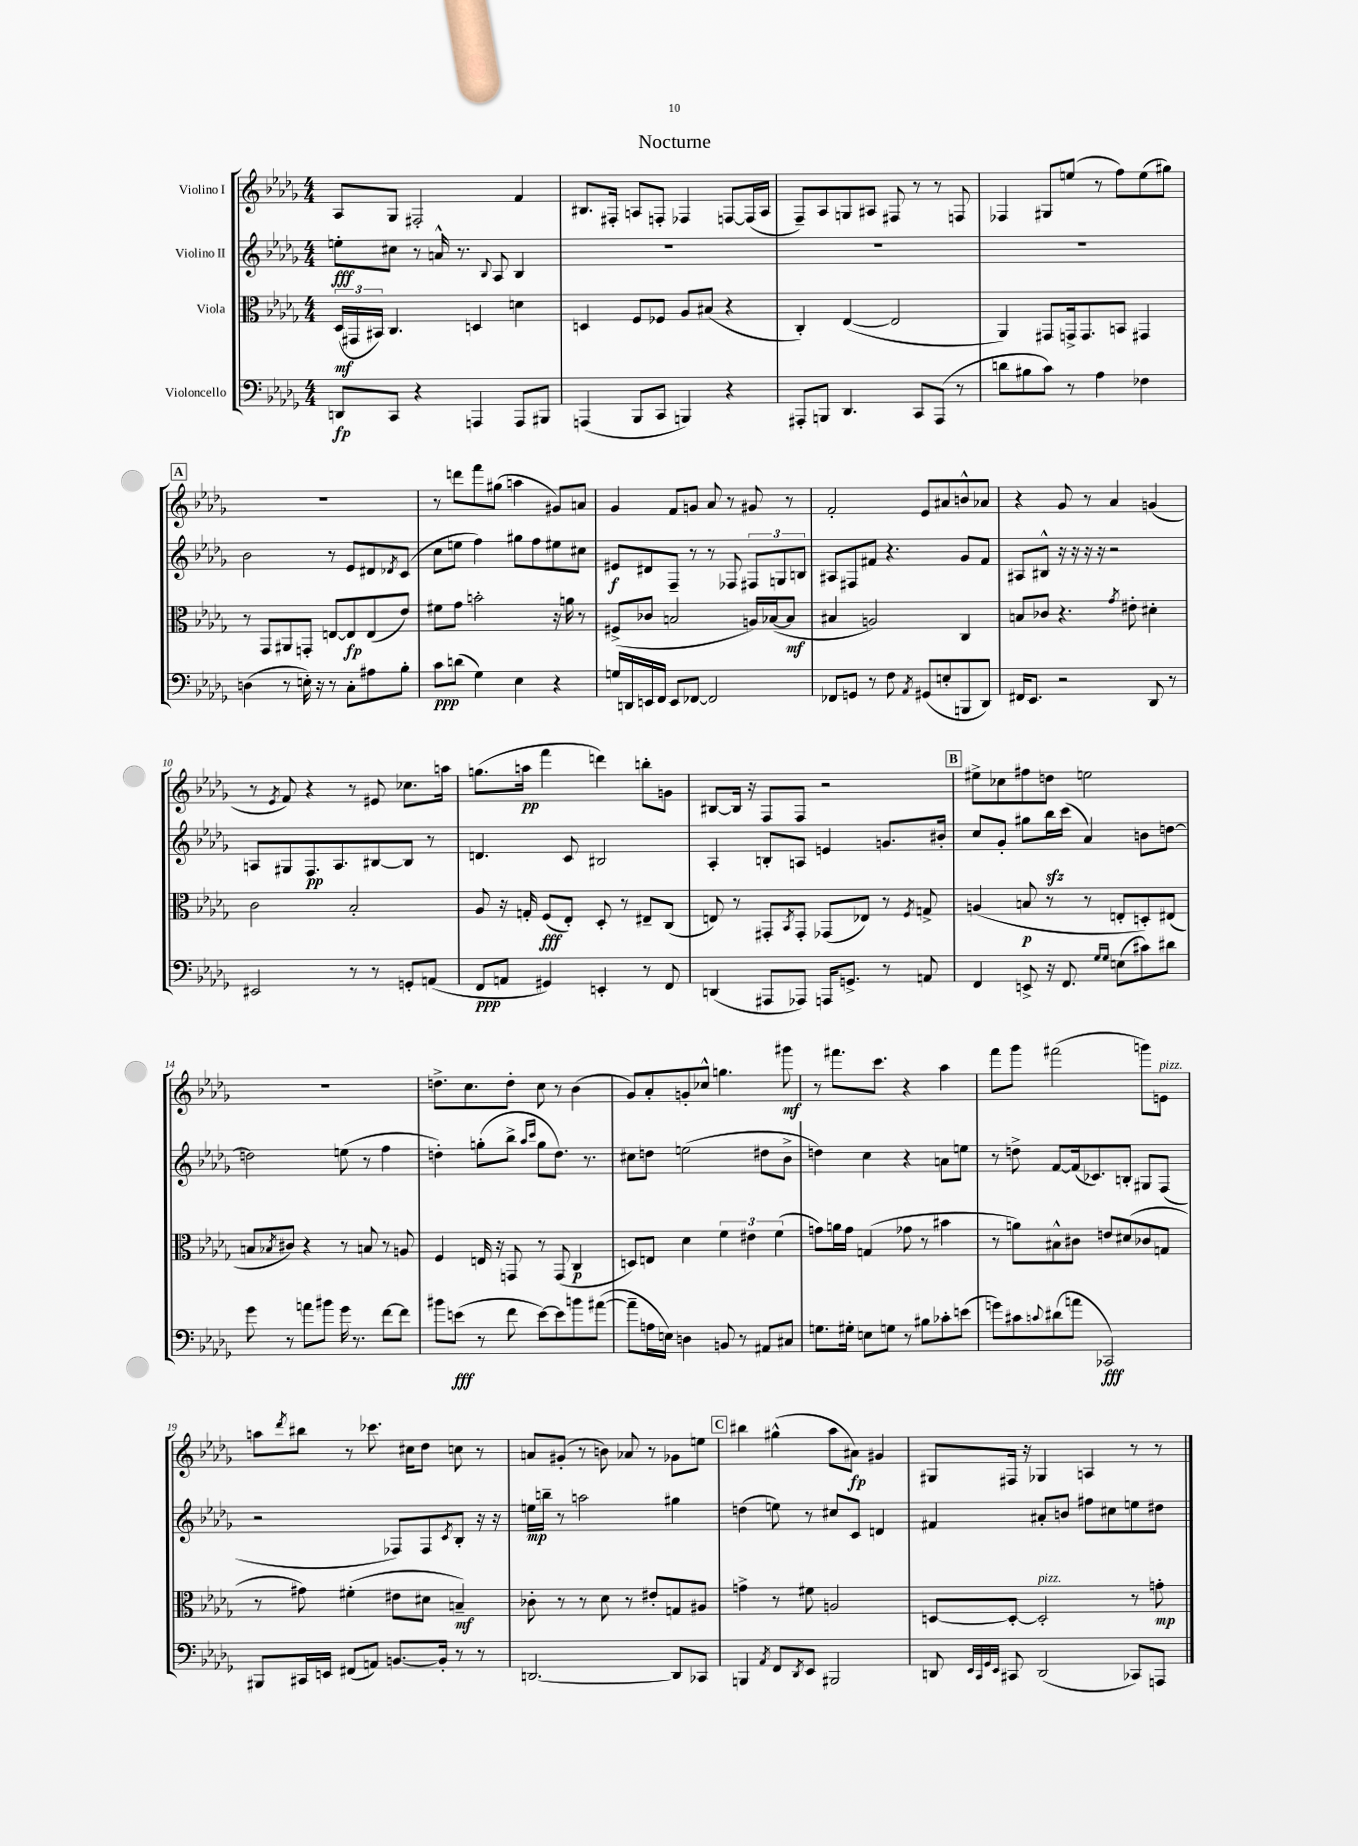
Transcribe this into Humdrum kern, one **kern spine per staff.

**kern	**kern	**kern	**kern
*staff4	*staff3	*staff2	*staff1
*clefF4	*clefC3	*clefG2	*clefG2
*k[b-e-a-d-g-]	*k[b-e-a-d-g-]	*k[b-e-a-d-g-]	*k[b-e-a-d-g-]
*M4/4	*M4/4	*M4/4	*M4/4
8DD	(24D-	8ee'	8A-
.	24GG#	.	.
.	24BB#)	.	.
8CC	4.C	8cc#	8G-
4r	.	8r	2F#'
.	.	16a^^	.
.	.	8.r	.
4AAA	4D	.	.
.	.	8qqB-	.
.	.	8A-	.
8AAA	4d	4B-	4f
8BBB#	.	.	.
=	=	=	=
(4AAA	4D	1r	8.B#
.	.	.	16F#'
8BBB-	8F	.	8A
8CC	8F-	.	8F'
4BBB)	8A-	.	4F-
.	(8B#	.	.
4r	4r	.	[8F
.	.	.	(16F]
.	.	.	16A
=	=	=	=
8AAA#'	4C')	1r	8F~)
8BBB	.	.	8A-
4.DD-	([4E-	.	8G
.	.	.	8A#
.	2E-]	.	8F#
8CC	.	.	8r
(8AAA#	.	.	8r
8r	.	.	8F
=	=	=	=
8d	4AA-)	1r	4F-
8B#	.	.	.
8c)	8GG#	.	8G#
8r	16GG^	.	(8ee
.	8.GG	.	.
4A-	.	.	8r
.	8BB	.	8ff)
4F-	4GG#	.	(8ee
.	.	.	8gg#)
=	=	=	=
(4D	8r	2b-	1r
.	8GG-	.	.
8r	8AA#	.	.
16E')	8GG'	.	.
16r	.	.	.
8r	[8E	8r	.
8C'	8E]	8e-	.
8A#	(8E	8d#	.
.	.	8qd-	.
8B-'	8e-)	(8c	.
=	=	=	=
8c	8f#	8cc	8r
(8d	8g-	8ee	8ddd
4G-)	2b'	4ff)	8fff
.	.	.	(8gg#
4E-	.	8gg#	4aa
.	.	8ff	.
4r	16r	8ee#	8g#)
.	16a	.	.
.	8r	8cc#	8a
=	=	=	=
16G	(8F#^	8e#	4g-
16DD	.	.	.
16EE	8c-	8d#	.
16FF	.	.	.
8EE	2B	8F~	8f
[8FF-	.	8r	8g
2FF-]	.	8r	8a-
.	.	8F-	8r
.	16A)	12F#	8g#
.	([16B-	.	.
.	.	12G	.
.	8B-]	.	8r
.	.	12B	.
=	=	=	=
8FF-	4B#	8A#	2f'
8GG	.	8F#	.
8r	2A)	8f#	.
8F	.	4.r	.
8qAA-	.	.	.
(8GG#	.	.	8e-
8E'	.	.	8a#
8BBB	4C	8g-	8b^^
8DD-)	.	8f#	8a-
=	=	=	=
16FF#	8B	8A#	4r
8.EE-	.	.	.
.	8c-	8B#^^	.
2r	4.r	16r	8g-
.	.	16r	.
.	.	16r	8r
.	.	16r	.
.	.	2r	4a-
.	8qg-	.	.
.	8e#'	.	.
8DD-	4d#'	.	(4g
8r	.	.	.
=	=	=	=
2EE#	2c	8A	8r
.	.	.	8qe-
.	.	8G#	8f)
.	.	8.F	4r
.	.	8.A	.
8r	2B-'	.	8r
8r	.	[8B#	8e#
8GG'	.	8B#]	8.cc-
(8AA	.	8r	.
.	.	.	16aa
=	=	=	=
8FF	8A-	4.d	(8.gg
8AA	16r	.	.
.	16G'	.	16aa
4GG#)	(8F	.	4fff
.	8E-')	8c	.
4EE'	8D-'	2B#	4ddd)
.	8r	.	.
8r	8E#~	.	8bb'
8FF	(8C	.	8g
=	=	=	=
(4DD	8E)	4A-'	[8B#
.	8r	.	16B#]
.	.	.	16r
8AAA#	8GG#'	8B'	8F
.	8qBB-	.	.
8AAA-)	8GG#'	8A	8F
16AAA	(8GG-	4e	2r
8.GG^	.	.	.
.	8E-)	.	.
8r	8r	8.g	.
.	8qF	.	.
8AA	8G^	.	.
.	.	16b#'	.
=	=	=	=
4FF	(4A	8cc	8ee#^
.	.	8g-'	8cc-
8EE^	8B	8gg#	8ff#
16r	8r	16bb-	8dd
8.FF	.	(16ccc	.
.	8r	4a-)	2ee
16qqG-	.	.	.
16qqG-	.	.	.
(8E	8E'	.	.
8c#)	8D')	8b	.
8d#	(8E#	[8dd	.
=	=	=	=
8g-	8B	2dd]	1r
.	8qB-	.	.
8r	8c#)	.	.
8a	4r	.	.
8b#	.	.	.
16g-	8r	(8ee	.
8.r	.	.	.
.	8B	8r	.
[8f	8r	4ff	.
8f]	8A	.	.
=	=	=	=
8b#	4F	4dd')	8.dd^
(8e	.	.	.
.	.	.	8.cc
8r	16E	(8gg'	.
.	16r	.	.
8f	8GG	8bb-^	8dd'
.	.	16qqaa-	.
.	.	16qqccc	.
[8e)	8r	8gg	8cc
8e]	(8GG	8.dd)	8r
8b	4C	.	(4b-
.	.	8.r	.
([8a#	.	.	.
=	=	=	=
8a#~]	8D)	8cc#	8g-)
16A	8E	8dd	8a-'
16E)	.	.	.
4D	4d-	(2ee	8g'
.	.	.	8cc-^^
8BB	6f	.	4.gg
8r	.	.	.
.	6e#	.	.
8AA#	.	8dd#	.
.	(6f	.	.
8C#	.	8b-^	8ggg#
=	=	=	=
8.G	8g)	4dd)	8r
.	16a	.	8.fff#
16G#'	16g	.	.
8E	(4G	4cc	.
.	.	.	8.ccc
8G	.	.	.
8r	8g-	4r	4r
8B#	8r	.	.
8c-'	4b#	8a	4aa-
(8e	.	8ee	.
=	=	=	=
8g)	8r	8r	8fff
8c#	8a)	8dd^	8ggg-
8qqc	.	.	.
(8d#	8B#^^	[8f	(2fff#
8a	8c#	(16f]	.
.	.	8.c-)	.
2CC-)	8e	.	.
.	(8d#	8B'	.
.	8c-	8G#	8ggg)
.	8G	(8F	8e
=	=	=	=
8BBB#	8r	2r	8aa
.	.	.	8qddd-
16CC#	8g#)	.	8bb#
16EE	.	.	.
(8FF#	(4f#'	.	8r
8AA)	.	.	8.ccc-
[8.BB	8e#	8F-)	.
.	.	.	16cc#
.	8d#	8F-	8dd-
16BB']	.	.	.
.	.	8qc	.
8r	4B~)	8B-'	8cc
8r	.	16r	8r
.	.	16r	.
=	=	=	=
[2.DD	8c-'	16ee	8a
.	.	16bb~	.
.	8r	8r	(8g#'
.	8r	2aa	8r
.	8d-	.	8b)
.	8r	.	8a-
.	8e#'	.	8r
8DD]	8G	4gg#	8g-
8CC-	8A#	.	8ee
=	=	=	=
4BBB	4g^	(4dd	4bb#
8qAA-	.	.	.
8FF	8r	8ee)	(4gg#^^
8qDD-	.	.	.
8EE-	8f#	8r	.
2BBB#	2A	8cc#	8aa-
.	.	8c	8a#)
.	.	4d	4g#
=	=	=	=
8DD	[8D	4f#	8G#
32qqEE-	.	.	.
32qqCC	.	.	.
32qqGG-	.	.	.
32qqEE-	.	.	.
8CC#	8D'_	.	16F#
.	.	.	16r
(2DD	2D']	8a#'	4G-
.	.	8b	.
.	.	8ff#	4A
.	.	8cc#	.
8CC-)	8r	8ee	8r
8AAA	8g'	8dd#	8r
==	==	==	==
*-	*-	*-	*-
